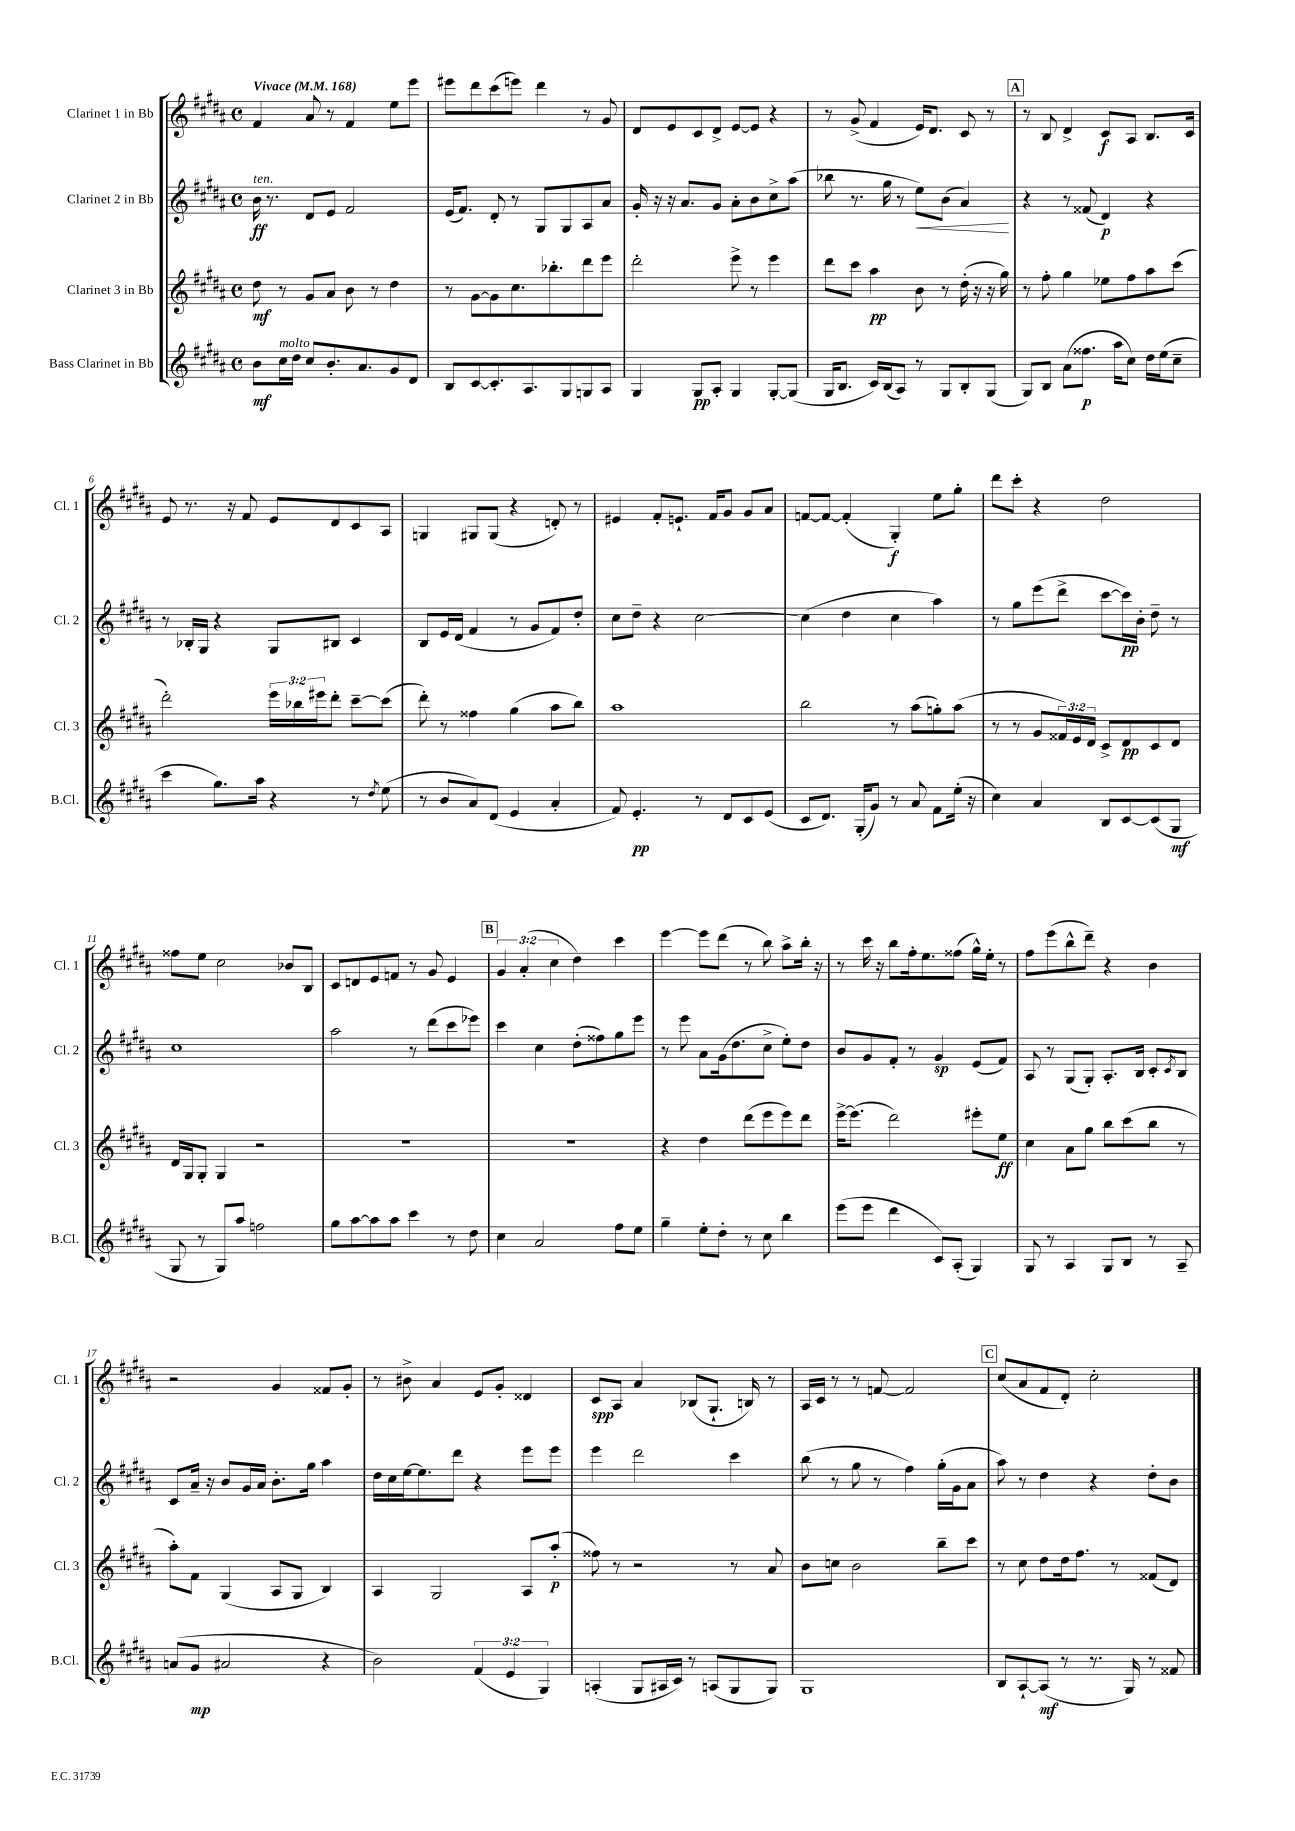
<<
\new StaffGroup <<
\new Staff = "s0" \with { instrumentName = "Clarinet 1 in Bb" shortInstrumentName = "Cl. 1" } {
    \clef treble \key b \major \defaultTimeSignature \time 4/4 \override Staff.TupletNumber.text = #tuplet-number::calc-fraction-text \tempo "Vivace" 4 = 168
    fis'4 ais'8 r8 fis'4 e''8 e'''8 |
    eis'''8 dis'''8 cis'''8( e'''8) dis'''4 r8 gis'8 |
    dis'8 e'8 cis'8 dis'8-> e'8~ e'8 r4 |
    r8 gis'8->( fis'4 e'16) dis'8. cis'8 r8 |
    \mark \markup { \box "A" } r8 b8 dis'4-> cis'8\f ais8 b8. cis'16 |
    e'8 r8. r16 fis'8 e'8 dis'8 cis'8 ais8 |
    g4 gis8 gis8( r4 d'8-.) r8 |
    eis'4 fis'8-. e'8.-! fis'16 gis'8 gis'8 ais'8 |
    f'8~ f'8~ f'4-.( gis4-.\f) e''8 gis''8-. |
    dis'''8 cis'''8-. r4 dis''2 |
    fisis''8 e''8 cis''2 bes'8 b8 |
    cis'8 d'8 e'8 f'8 r8 gis'8 e'4 |
    \mark \markup { \box "B" } \tuplet 3/2 { gis'4 ais'4-.( cis''4 } dis''4) cis'''4 |
    e'''4~ e'''8 dis'''8( r8 b''8) ais''8-> b''16-. r16 |
    r8 cis'''16 r16 b''8 fis''16-. e''8. fisis''8( gis''16-^) e''16-. r8 |
    fis''8 e'''8( b''8-^ dis'''8--) r4 b'4 |
    r2 gis'4 fisis'8 gis'8-. |
    r8 bis'8-> ais'4 e'8 gis'8-. disis'4 |
    cis'8\spp ais8 ais'4 bes8( gis8.-! b16) r8 |
    ais16 cis'16 r8 r8 f'8~ f'2 |
    \mark \markup { \box "C" } cis''8( ais'8 fis'8 dis'8-.) cis''2-. \bar "|." |
}
\new Staff = "s1" \with { instrumentName = "Clarinet 2 in Bb" shortInstrumentName = "Cl. 2" } {
    \clef treble \key b \major \defaultTimeSignature \time 4/4
    b'16\ff^\markup { \italic "ten." } r8. dis'8 e'8 fis'2 |
    e'16( fis'8.) dis'8-. r8 gis8 gis8 ais8 ais'8 |
    gis'16-. r16 r16 ais'8. gis'8 ais'8-. b'8 cis''8-> ais''8( |
    bes''8 r8. gis''16 r8 e''8\<) b'8( ais'4\!) |
    \mark \markup { \box "A" } r4 r8 fisis'8( dis'4\p) r4 |
    r8 bes16-. gis16 r4 gis8 bis8 cis'4 |
    b8 e'16 dis'16( fis'4 r8 gis'8 fis'8) dis''8-. |
    cis''8 dis''8-- r4 cis''2~ |
    cis''4( dis''4 cis''4 ais''4) |
    r8 gis''8 e'''8( dis'''8-> cis'''8~ cis'''16\pp) b'16-. dis''8-- r8 |
    cis''1 |
    ais''2 r8 dis'''8( cis'''8 ees'''8) |
    \mark \markup { \box "B" } cis'''4 cis''4 dis''8-.( fisis''8) gis''8 e'''8 |
    r8 e'''8 ais'8 gis'16( dis''8. cis''8-> e''8-.) dis''8 |
    b'8 gis'8 fis'8-. r8 gis'4\sp e'8( fis'8) |
    ais8 r8 gis8( gis8-.) ais8.-. b16 cis'8-. \acciaccatura { cis'8 } b8 |
    cis'8 ais'16-- r16 b'8 gis'16 ais'16 b'8.-. gis''16 ais''4 |
    dis''16 cis''16 e''16~ e''8. dis'''8 r4 e'''8 e'''8 |
    e'''4 dis'''2 cis'''4 |
    b''8( r8 gis''8 r8 fis''4) gis''16-.( gis'16 ais'8 |
    \mark \markup { \box "C" } ais''8) r8 dis''4 r4 dis''8-. b'8 \bar "|." |
}
\new Staff = "s2" \with { instrumentName = "Clarinet 3 in Bb" shortInstrumentName = "Cl. 3" } {
    \clef treble \key b \major \defaultTimeSignature \time 4/4 \override Staff.TupletNumber.text = #tuplet-number::calc-fraction-text
    dis''8\mf r8 gis'8 ais'8 b'8 r8 dis''4 |
    r8 gis'8~ gis'8 cis''8. bes''8.-. dis'''8 e'''8 |
    dis'''2-. e'''8-> r8 e'''4 |
    dis'''8 cis'''8 ais''4\pp b'8 r8 dis''16-.( r16 r16 gis''16) |
    \mark \markup { \box "A" } r8 fis''8-. gis''4 ees''8 fis''8 ais''8 cis'''8( |
    dis'''2-.) \tuplet 3/2 { e'''16 bes''16 eis'''16 } dis'''8-. cis'''8~-- cis'''8( |
    dis'''8-.) r8 fisis''4 gis''4( ais''8 b''8) |
    ais''1 |
    b''2 r8 ais''8( g''8-.) ais''8( |
    r8 r8 gis'8 \tuplet 3/2 { fisis'16) e'16 dis'16 } cis'8-> dis'8\pp cis'8 dis'8 |
    dis'16 gis16 gis8-. gis4 r2 |
    R1 |
    \mark \markup { \box "B" } R1 |
    r4 dis''4 dis'''8( e'''8 e'''8) dis'''8 |
    e'''16~-> e'''8.( dis'''2) eis'''8-. e''8\ff |
    cis''4 ais'8 gis''8 b''8 cis'''8( b''8 r8 |
    ais''8-.) fis'8 gis4( ais8 gis8 b4) |
    ais4 gis2 ais8 ais''8-.\p( |
    fisis''8) r8 r2 r8 ais'8 |
    b'8 c''8 b'2 b''8-- cis'''8 |
    \mark \markup { \box "C" } r8 cis''8 dis''8 dis''16 fis''8. r8 fisis'8( dis'8) \bar "|." |
}
\new Staff = "s3" \with { instrumentName = "Bass Clarinet in Bb" shortInstrumentName = "B.Cl." } {
    \clef treble \key b \major \defaultTimeSignature \time 4/4 \override Staff.TupletNumber.text = #tuplet-number::calc-fraction-text
    b'8\mf cis''16^\markup { \italic "molto" } dis''16 cis''8 b'8.-. ais'8. gis'8 dis'8 |
    b8 cis'8~ cis'8.-. ais8. gis8 g8 ais8 |
    gis4 gis8\pp ais8-. gis4 gis8~-. gis8( |
    gis16 b8. cis'16) b16( ais8) r8 gis8 b8-. gis8( |
    \mark \markup { \box "A" } gis8) b8 ais'8( fisis''8.\p ais''16 cis''8) dis''16 e''16( cis''8-- |
    cis'''4 gis''8.) ais''16 r4 r8 \acciaccatura { dis''8 } e''8( |
    r8 b'8 ais'8) dis'8( e'4 ais'4-. |
    fis'8) e'4.-.\pp r8 dis'8 cis'8 e'8( |
    cis'8 dis'8.) gis16-.( gis'8) r8 ais'8 fis'8 e''16-.( r16 |
    cis''4) ais'4 b8 cis'8~ cis'8( gis8\mf |
    gis8 r8 gis8) ais''8 f''2 |
    gis''8 ais''8~ ais''8 ais''8 cis'''4 r8 dis''8 |
    \mark \markup { \box "B" } cis''4 ais'2 fis''8 e''8 |
    gis''4-- e''8-. dis''8-. r8 cis''8 b''4 |
    e'''8( e'''8 dis'''4 cis'8) ais8-.( gis4) |
    gis8 r8 ais4 gis8 b8 r8 ais8-- |
    a'8( gis'8\mp ais'2 r4 |
    b'2) \tuplet 3/2 { fis'4( e'4 gis4) } |
    a4-.( gis8 ais16 cis'16) r8 a8( gis8 gis8) |
    gis1 |
    \mark \markup { \box "C" } b8 ais8~-! ais8\mf( r8 r8. gis16) r8 fisis'8 \bar "|." |
}
>>
>>
